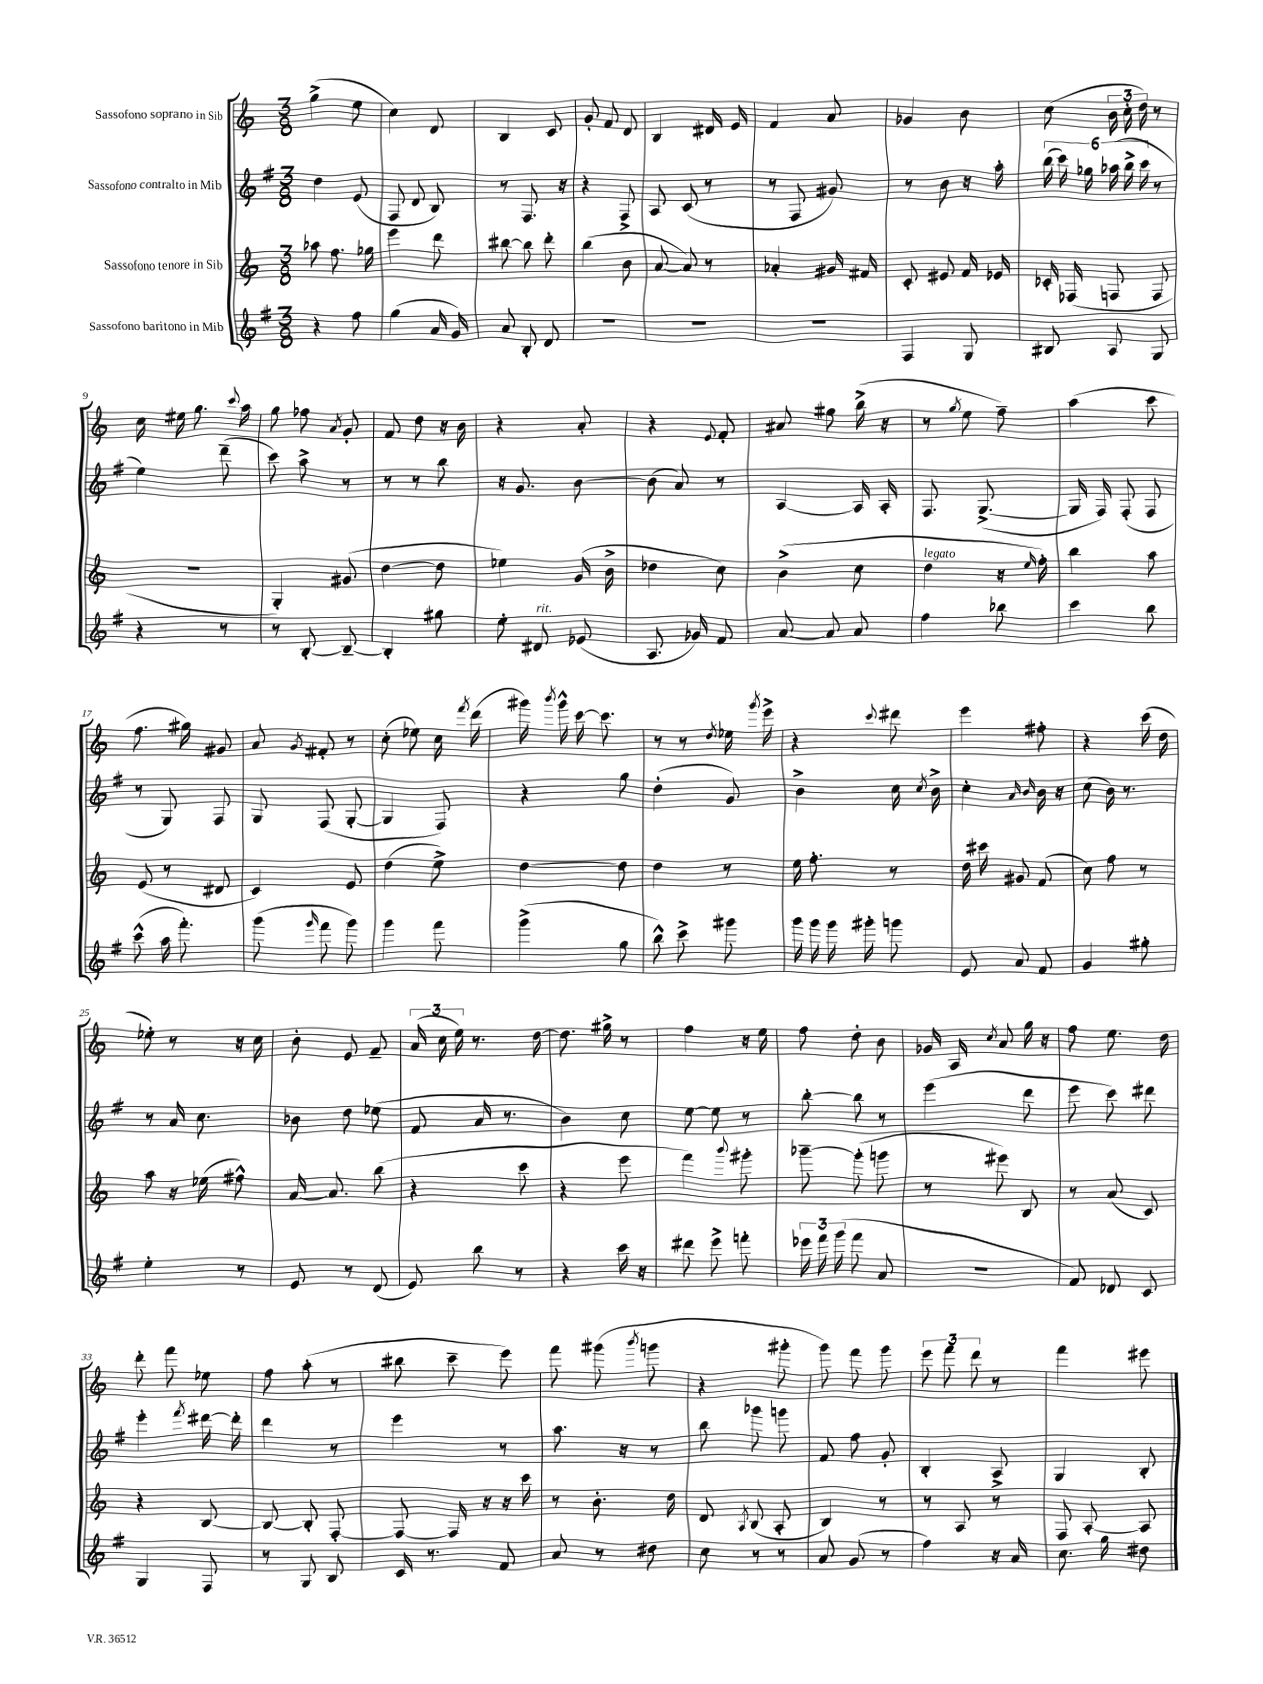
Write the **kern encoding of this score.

**kern	**kern	**kern	**kern
*staff4	*staff3	*staff2	*staff1
*clefG2	*clefG2	*clefG2	*clefG2
*k[f#]	*k[]	*k[f#]	*k[]
*M3/8	*M3/8	*M3/8	*M3/8
4r	8aa-	4dd	(4gg^
.	8.ff	.	.
8ff#	.	(8e	8ee
.	16gg-	.	.
=	=	=	=
(4gg	4eee	8F#	4cc)
.	.	8d	.
16a	8ddd	8B)	8d
16g)	.	.	.
=	=	=	=
8a	[8bb#	8r	4B
8B'	8bb#]	8.F#	.
8d	8ddd'	.	8c
.	.	16r	.
=	=	=	=
4.r	(4bb	4r	8g'
.	.	.	8f
.	8b	8F#^	8d
=	=	=	=
4.r	[8a	8A	4B
.	8a])	(8c	.
.	8r	8r	16d#
.	.	.	16e
=	=	=	=
4.r	4a-'	8r	4f
.	.	8F#	.
.	16g#	8g#)	8a
.	16f#	.	.
=	=	=	=
4F#	8c'	8r	4g-
.	8e#	8b	.
8G	16f	16r	8b
.	16e-	16aa'	.
=	=	=	=
8B#	16c-'	(24bb	(8cc
.	.	24ccc)	.
.	(16F-	.	.
.	.	24gg-	.
8A	8F	(24aa-	24b
.	.	24bb^	24cc'
.	.	24ccc	24dd)
8G	8F	8r	8r
=	=	=	=
4r	4.r	4ee)	16cc
.	.	.	16ee#
.	.	.	8.gg
8r	.	(8ddd~	.
.	.	.	8qqccc
.	.	.	16aa
=	=	=	=
8r	4G')	8ccc)	8gg
[8B'	.	8aa^	8ff-
.	.	.	8qa
8B~_	(8g#	8r	8g'
=	=	=	=
4B']	[4dd	8r	8f
.	.	8r	8dd
8gg#	8dd]	8bb	16r
.	.	.	16b
=	=	=	=
8ee'	4ee-)	16r	4r
.	.	8.g	.
8d#	.	.	.
(8e-	(16g	[8b	8a'
.	16b^	.	.
=	=	=	=
8.A	4dd-	(8b]	4r
.	.	8a)	.
16g-)	.	.	.
.	.	.	8qqe
8f#	8cc)	8r	8f'
=	=	=	=
[8a	(4b^	[4A	8a#
8a]	.	.	8gg#
8a	8cc	16A]	(16bb^
.	.	16A'	16r
=	=	=	=
4ff#	4dd	8.F#	8r
.	.	.	8qgg
.	.	.	8ee
.	.	([8.G^	.
8bb-	16r	.	8ff~)
.	16qqee	.	.
.	16ff')	.	.
=	=	=	=
4ccc	4bb	16G]	(4aa
.	.	16F#)	.
.	.	(8F#'	.
8bb	8aa	8F#	8ccc
=	=	=	=
(8ccc^^	(8e	8r	8.ff
16aa	8r	8G)	.
8.fff#')	.	.	16gg#)
.	8d#	8F#	8g#
=	=	=	=
(8ggg	4c)	8G	8a
16qqggg	.	.	8qg
8fff#	.	(8F#	8f#'
8ggg)	8e	[8G'	8r
=	=	=	=
4ggg	(4dd	4G]	(8cc'
.	.	.	8ee-)
8fff#	8ee^)	8F#)	16cc
.	.	.	8qfff
.	.	.	(16ddd
=	=	=	=
(4ggg^	[4dd	4r	16ggg#)
.	.	.	8qbbb
.	.	.	16ggg#^^
.	.	.	[16ccc
.	.	.	8.ccc]
8gg	8dd]	8gg	.
=	=	=	=
8bb^^)	4dd	(4dd'	8r
8ccc^	.	.	8r
.	.	.	8qdd
8ggg#	8r	8g)	16ee-
.	.	.	8qggg
.	.	.	16eee^
=	=	=	=
16ggg	16ee	4b^	4r
16ggg	8.ff'	.	.
16ggg	.	.	.
16ggg#'	.	.	.
.	.	.	8qqccc
8ggg	8r	16cc	8ddd#
.	.	8qcc	.
.	.	16b^	.
=	=	=	=
8e	16dd	4cc'	4eee
.	16ccc#	.	.
8a	8g#	.	.
.	.	16qqa	.
.	.	16qqb	.
8f#	(8f	16b	8ff#'
.	.	16r	.
=	=	=	=
4g	8cc)	(8cc	4r
.	8ff	16b)	.
.	.	8.r	.
8gg#'	8r	.	(16ccc
.	.	.	16dd
=	=	=	=
4ee'	8aa	8r	8ee-')
.	16r	16a	8r
.	(16ee-	8.cc	.
8r	8ff#^^)	.	16r
.	.	.	16cc
=	=	=	=
8e	[16a	8b-	8b'
.	8.a]	.	.
8r	.	8dd	8e
(8d	(8bb	(8ee-	8f~
=	=	=	=
8e)	4r	8f#	(24a
.	.	.	24cc
.	.	.	24ee)
8bb	.	16a	8.r
.	.	8.r	.
8r	8ccc	.	.
.	.	.	[16dd
=	=	=	=
4r	4r	4b)	8.dd]
.	.	.	16gg#^
16ccc	8eee	8cc	8r
16r	.	.	.
=	=	=	=
8ddd#	4fff)	[8ee	4ff
8eee^	.	8ee]	.
.	8qqbbb	.	.
8fff'	8ggg#'	8r	16r
.	.	.	16ee
=	=	=	=
24eee-	[8ggg-~	[8bb'	8ff
24fff#	.	.	.
(24ggg	.	.	.
8fff#	(8ggg-']	8bb]	8dd'
8a	8ggg	8r	8b
=	=	=	=
4.r	8r	(4eee	16g-
.	.	.	16A
.	.	.	8qcc
.	8eee#)	.	8a
.	8B	8ddd	16gg
.	.	.	16r
=	=	=	=
8f#)	8r	8eee	8ff
8d-	(8a	8ccc)	8.ee
8c	8c)	8ddd#	.
.	.	.	16dd
=	=	=	=
4G	4r	4eee'	8ddd'
.	.	.	8fff
.	.	8qfff#	.
8F#	[8B	[16ddd#	8ee-
.	.	16ddd#']	.
=	=	=	=
8r	8B_	4ddd	8ff
8G	8B']	.	(8aa'
8B	[8F'	8r	8r
=	=	=	=
16c	8F_	4eee	8bb#
8.r	.	.	.
.	16F]	.	8ccc~
.	16r	.	.
8f#	16r	8r	8eee)
.	16ccc	.	.
=	=	=	=
8a	8r	8.aa	8fff
8r	8.b'	.	(8ggg#
.	.	16r	.
.	.	.	8qbbb
8dd#	.	8r	8ggg
.	16dd	.	.
=	=	=	=
8cc	8d	8bb	4r
.	8qA	.	.
8r	(8B	8ggg-	.
8r	8A'	8ggg	8ggg#'
=	=	=	=
8a	4B)	8f#	8ggg)
(8g	.	8ff#	8fff
8r	8r	8g'	8ggg
=	=	=	=
4ff#)	8r	4B'	12eee
.	.	.	12fff
.	8A	.	.
.	.	.	12ddd
16r	8r	8A^	8r
16a	.	.	.
=	=	=	=
8.cc	8F	4G	4fff
.	[8A'	.	.
16gg	.	.	.
8dd#	8A]	8B'	8eee#
==	==	==	==
*-	*-	*-	*-
